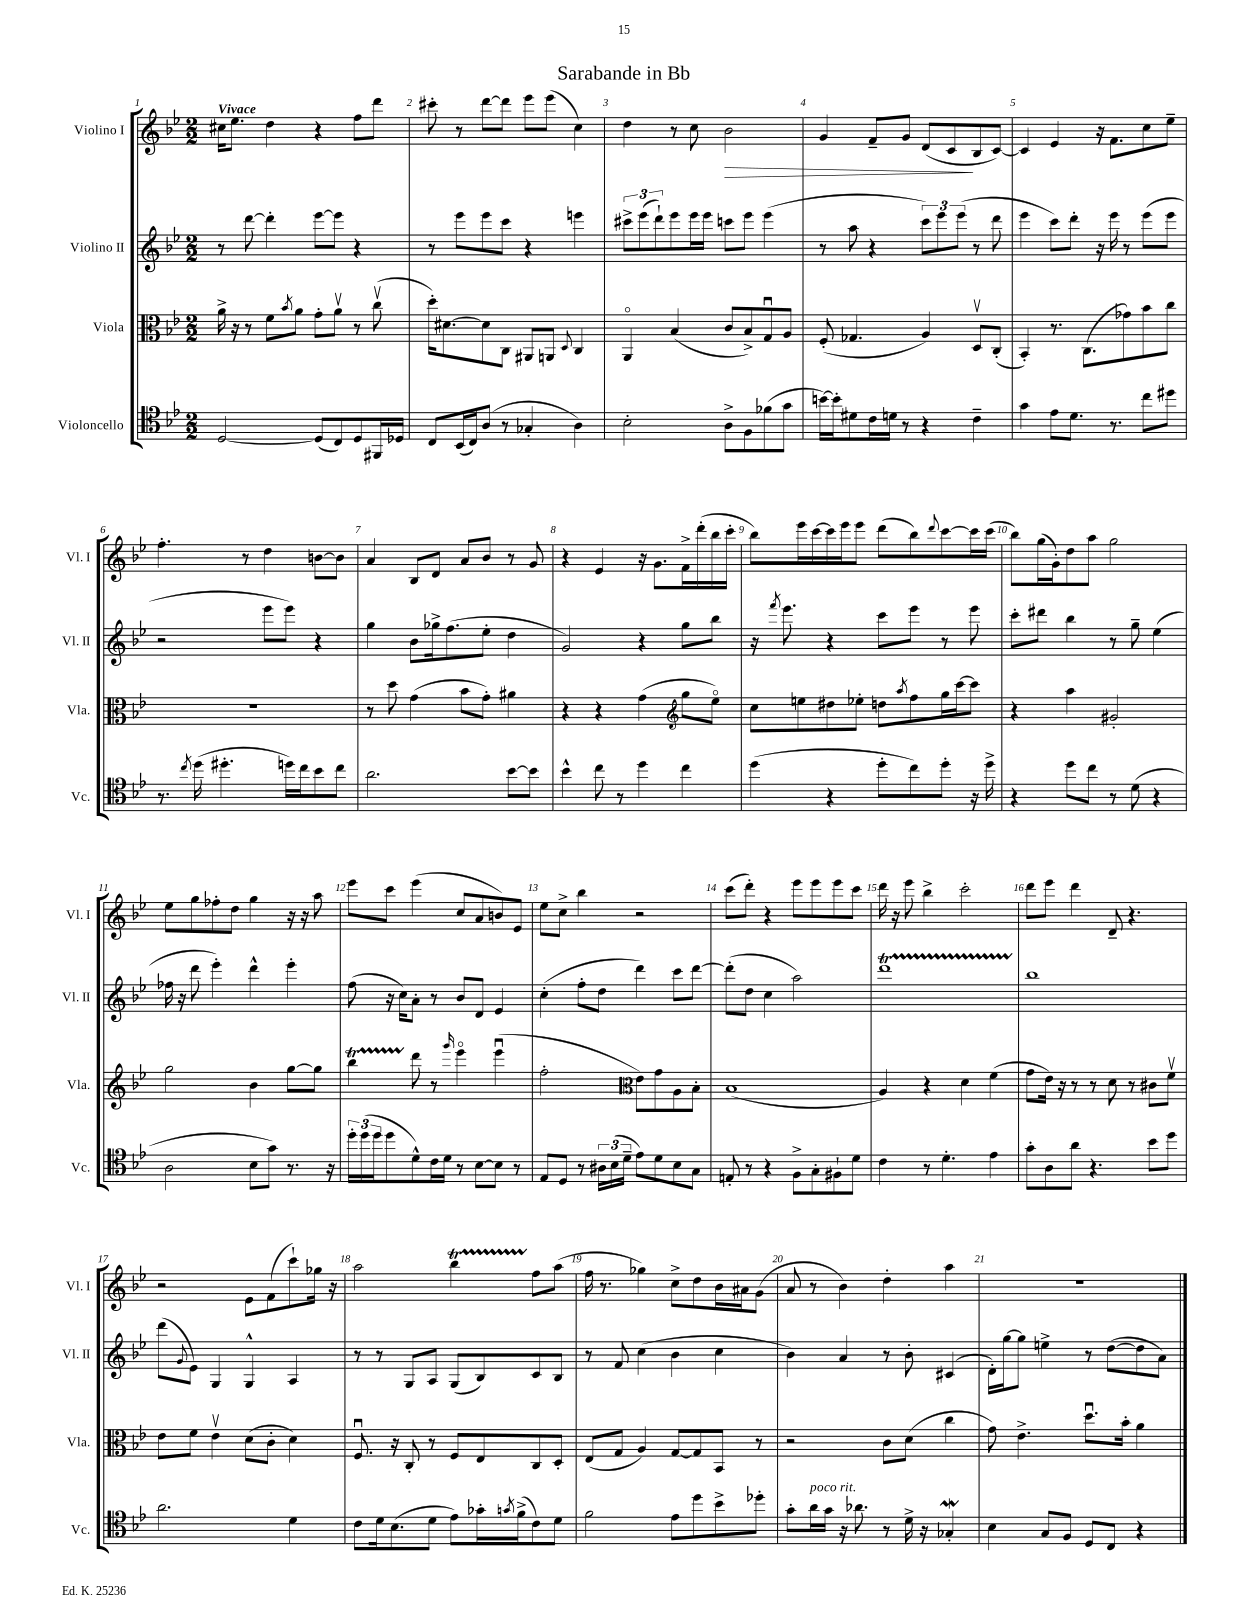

**kern	**kern	**kern	**kern	**dynam
*part4	*part3	*part2	*part1	*part1
*staff4	*staff3	*staff2	*staff1	*staff1
*I"Violoncello	*I"Viola	*I"Violino II	*I"Violino I	*
*I'Vc.	*I'Vla.	*I'Vl. II	*I'Vl. I	*
*clefC4	*clefC3	*clefG2	*clefG2	*
*k[b-e-]	*k[b-e-]	*k[b-e-]	*k[b-e-]	*
*M2/2	*M2/2	*M2/2	*M2/2	*
=1	=1	=1	=1	=1
!	!	!	!LO:TX:a:B:t=Vivace	!
[2D/	16a^\	8r	16cc#X\KL	.
.	16r	.	8.ee-\J	.
.	8r	[8ddd\	.	.
.	8f\L	4ddd'\]	4dd\	.
.	8qb-/	.	.	.
.	8a\J	.	.	.
(8D/L]	8g'\L	[8eee-\L	4r	.
8C/)	8av\J	8eee-\J]	.	.
8D/	8r	4r	8ff\L	.
16FF#X/L	(8ccv\	.	8ddd\J	.
16D-X/JJ	.	.	.	.
=2	=2	=2	=2	=2
8C/L	16dd'\KL)	8r	8ccc#X'\	.
.	[8.d#X\	.	.	.
(16BB-/L	.	8eee-\L	8r	.
16C/J)	.	.	.	.
(8A/J	8d#\]	8eee-\	[8ddd\L	.
8r	8C\J	8ccc\J	8ddd\J]	.
4G-X'/	8AA#X/L	4r	8eee-\L	.
.	8AAn/J	.	(8eee-\J	.
.	8qqD/	.	.	.
4A\)	4C/	4eeen\	4cc\)	.
=3	=3	=3	=3	=3
2B-'\	4AA/	12ccc#X^\L	4dd\	.
.	.	(12eee-\	.	.
.	.	12ddd`\)	.	.
.	(4B-/	8eee-\	8r	.
.	.	16eee-\L	8cc\	.
.	.	16eee-\JJ	.	.
!	!	!	!	!LO:HP:b
8A^\L	8c/L	8cccn\L	2b-\	>
8F\	8B-^/)	8eee-\J	.	.
(8f-X\	8Gu/	(4eee-\	.	.
8g\J	8A/J	.	.	.
=4	=4	=4	=4	=4
[16bn\LL)	(8F'/	8r	4g/	.
16b'\J]	.	.	.	.
8d#X\	4.G-X/	8aa\	.	.
16c\L	.	4r	8f~/L	.
16dn\JJ	.	.	.	.
8r	.	.	8g/J	.
4r	4A/)	12ccc\L)	(8d/L	.
.	.	12eee-\	.	.
.	.	.	8c/	.
.	.	(12eee-\J	.	.
4c~\	8Dv/L	8r	8B-/	]
.	(8C'/J	8ddd\	[8c/J)	.
=5	=5	=5	=5	=5
4g\	4BB-'/)	4eee-\	4c/]	.
8e-\L	8.r	8ccc\L)	4e-/	.
8.d\J	.	8ddd'\J	.	.
.	(8.C\L	.	.	.
.	.	16r	16r	.
8.r	.	16eee-\	8.f\L	.
.	8g-X\)	8r	.	.
8cc\L	8b-\	(8eee-\L	8cc\	.
8dd#X\J	8cc\J	8eee-\J	8ee-~\J	.
!!LO:LB:g=z
=6	=6	=6	=6	=6
8.r	1r	2r	4.ff'\	.
8qcc/	.	.	.	.
(16dd\	.	.	.	.
4.dd#X'\	.	.	.	.
.	.	.	8r	.
.	.	8eee-\L	4dd\	.
16ddn\LL)	.	8eee-\J)	.	.
16cc\J	.	.	.	.
8b-\	.	4r	[8bn\L	.
8cc\J	.	.	8b\J]	.
=7	=7	=7	=7	=7
2.a\	8r	4gg\	4a/	.
.	8dd\	.	.	.
.	(4g\	8b-\L	8B-/L	.
.	.	16gg-X^\k	8d/J	.
.	.	(8.ff\	.	.
.	8b-\L	.	8a/L	.
.	8g'\J)	8ee-'\J	8b-/J	.
[8b-\L	4a#X\	4dd\	8r	.
8b-\J]	.	.	8g/	.
=8	=8	=8	=8	=8
4b-^^\	4r	2g/)	4r	.
8cc\	4r	.	4e-/	.
8r	.	.	.	.
4dd\	(4g\	4r	16r	.
.	.	.	8.g\L	.
*	*clefG2	*	*	*
4cc\	8gg\L	8gg\L	16f^\L	.
.	.	.	(16ddd'\	.
.	8ee-\J)	8bb-\J	16bb-\	.
.	.	.	16ccc'\JJ	.
=9	=9	=9	=9	=9
(4dd\	8cc\L	16r	8bb-\L)	.
.	.	8qfff/	.	.
.	.	8.eee-\	.	.
.	8een\	.	16eee-\L	.
.	.	.	[16ccc\	.
4r	8dd#X\	4r	16ccc\]	.
.	.	.	16eee-\J	.
.	8ee-X'\J	.	8eee-\J	.
8dd'\L	8ddn\L	8ccc\L	(8ddd\L	.
.	8qaa/	.	.	.
8cc\)	8ff\	8eee-\J	8bb-\)	.
.	.	.	8qqddd/	.
8dd'\J	16gg\L	8r	[8ccc\	.
.	[16ccc\J	.	.	.
16r	8ccc\J]	8eee-\	16ccc\L]	.
16dd^\	.	.	(16ccc\JJ	.
=10	=10	=10	=10	=10
4r	4r	8ccc'\L	8bb-\L)	.
.	.	8ddd#X\J	(16gg\L	.
.	.	.	16g'\J)	.
8dd\L	4aa\	4bb-\	8dd\	.
8cc\J	.	.	8aa\J	.
8r	2g#X'/	8r	2gg\	.
(8d\	.	8gg~\	.	.
4r	.	(4ee-\	.	.
!!LO:LB:g=z
=11	=11	=11	=11	=11
2A\	2gg\	16ff-X\	8ee-\L	.
.	.	16r	.	.
.	.	8ddd\	8gg\	.
.	.	4eee-'\)	8ff-X'\	.
.	.	.	8dd\J	.
8B-\L	4b-\	4ddd^^\	4gg\	.
8g\J)	.	.	.	.
8.r	[8gg\L	4eee-'\	16r	.
.	.	.	16r	.
.	8gg\J]	.	8aa\	.
16r	.	.	.	.
=12	=12	=12	=12	=12
24dd'\LL	4bb-T\	(8ff\	8eee-\L	.
(24dd\	.	.	.	.
24dd\J	.	.	.	.
8dd\	.	16r	8ccc\J	.
.	.	16cc\KL)	.	.
8d^^\)	8ddd\	8a'\J	(4eee-\	.
16c\L	8r	8r	.	.
16d\JJ	.	.	.	.
.	16qqggg/	.	.	.
8r	4eee-\	8b-/L	8cc/L	.
[8B-\L	.	8d/J	8a/	.
8B-\J]	(4eee-u\	4e-/	8bn/)	.
8r	.	.	8e-/J	.
=13	=13	=13	=13	=13
8E-/L	2ff'\	(4cc'\	8ee-\L	.
8D/J	.	.	8cc^\J	.
8r	.	8ff'\L	4bb-\	.
24A#X\LL	.	8dd\J	.	.
(24B-\	.	.	.	.
24d~\JJ	.	.	.	.
*	*clefC3	*	*	*
8e-\L)	8e-\L)	4ddd\)	2r	.
8d\	8g\	.	.	.
8B-\	8A\	8ccc\L	.	.
8G\J	8B-'\J	[8ddd\J	.	.
=14	=14	=14	=14	=14
8En'/	(1B-	(8ddd'\L]	(8ccc\L	.
8r	.	8dd\J	8ddd'\J)	.
4r	.	4cc\	4r	.
8F^\L	.	2aa\)	8eee-\L	.
8G'\	.	.	8eee-\	.
8F#X`\	.	.	8eee-\	.
8d\J	.	.	8ccc\J	.
=15	=15	=15	=15	=15
4c\	4A/)	1dddt	16ddd\	.
.	.	.	16r	.
.	.	.	8eee-\	.
8r	4r	.	4bb-^\	.
4.d'\	.	.	.	.
.	4d\	.	2ccc'\	.
4e-\	(4f\	.	.	.
=16	=16	=16	=16	=16
8g'\L	8g\L	1bb-	8ddd\L	.
8A\	16e-\Jk)	.	8eee-\J	.
.	16r	.	.	.
8a\J	8r	.	4ddd\	.
4.r	8r	.	.	.
.	8d\	.	8d~/	.
.	8r	.	4.r	.
8b-\L	8c#X\L	.	.	.
8dd\J	8fv\J	.	.	.
!!LO:LB:g=z
=17	=17	=17	=17	=17
2.a\	8e-\L	(8ddd\L	2r	.
.	.	8qqg/	.	.
.	8f\J	8e-\J)	.	.
.	4e-v\	4G/	.	.
.	(8d\L	4G^^/	8e-\L	.
.	8c'\J	.	(8f\	.
4d\	4d\)	4A/	8ccc`\)	.
.	.	.	16gg-X\Jk	.
.	.	.	16r	.
=18	=18	=18	=18	=18
8c\L	8.Fu/	8r	2aa\	.
16d\k	.	8r	.	.
(8.B-\	16r	.	.	.
.	8C'/	8G/L	.	.
8d\J	8r	8A/J	.	.
8e-\L)	8F/L	(8G/L	4bb-T\	.
16g-X'\L	8E-/	8B-/)	.	.
8qgn/	.	.	.	.
(16f^\J	.	.	.	.
8c\)	8C/	8c/	8ff\L	.
8d\J	8D'/J	8B-/J	(8aa\J	.
=19	=19	=19	=19	=19
2f\	(8E-/L	8r	16ff\	.
.	.	.	8.r	.
.	8G/J	8f/	.	.
.	4A/)	(4cc\	4gg-X\)	.
8e-\L	[8G/L	4b-\	8cc^\L	.
8dd\	8G/]	.	8dd\	.
8b-^\	8BB-/J	4cc\	16b-\L	.
.	.	.	16a#X\J	.
8dd-X'\J	8r	.	(8g\J	.
=20	=20	=20	=20	=20
8g'\L	2r	4b-\)	8a/	.
!LO:TX:a:i:t=poco rit.	!	!	!	!
16a\L	.	.	8r	.
16g\JJ	.	.	.	.
16r	.	4a/	4b-\)	.
8.a-X\	.	.	.	.
8r	8c\L	8r	4dd'\	.
16d^\	(8d\J	8b-'\	.	.
16r	.	.	.	.
4G-Xw'/	4cc\	(4c#X/	4aa\	.
=21	=21	=21	=21	=21
4B-\	8g\)	16d'\LL)	1r	.
.	.	[16gg\J	.	.
.	4.e-^\	8gg\J]	.	.
8G/L	.	4een^\	.	.
8F/J	.	.	.	.
8D/L	8.ddu\L	8r	.	.
8C/J	.	([8dd\L	.	.
.	16b-'\Jk	.	.	.
4r	4a\	8dd\]	.	.
.	.	8a\J)	.	.
==	==	==	==	==
*-	*-	*-	*-	*-
